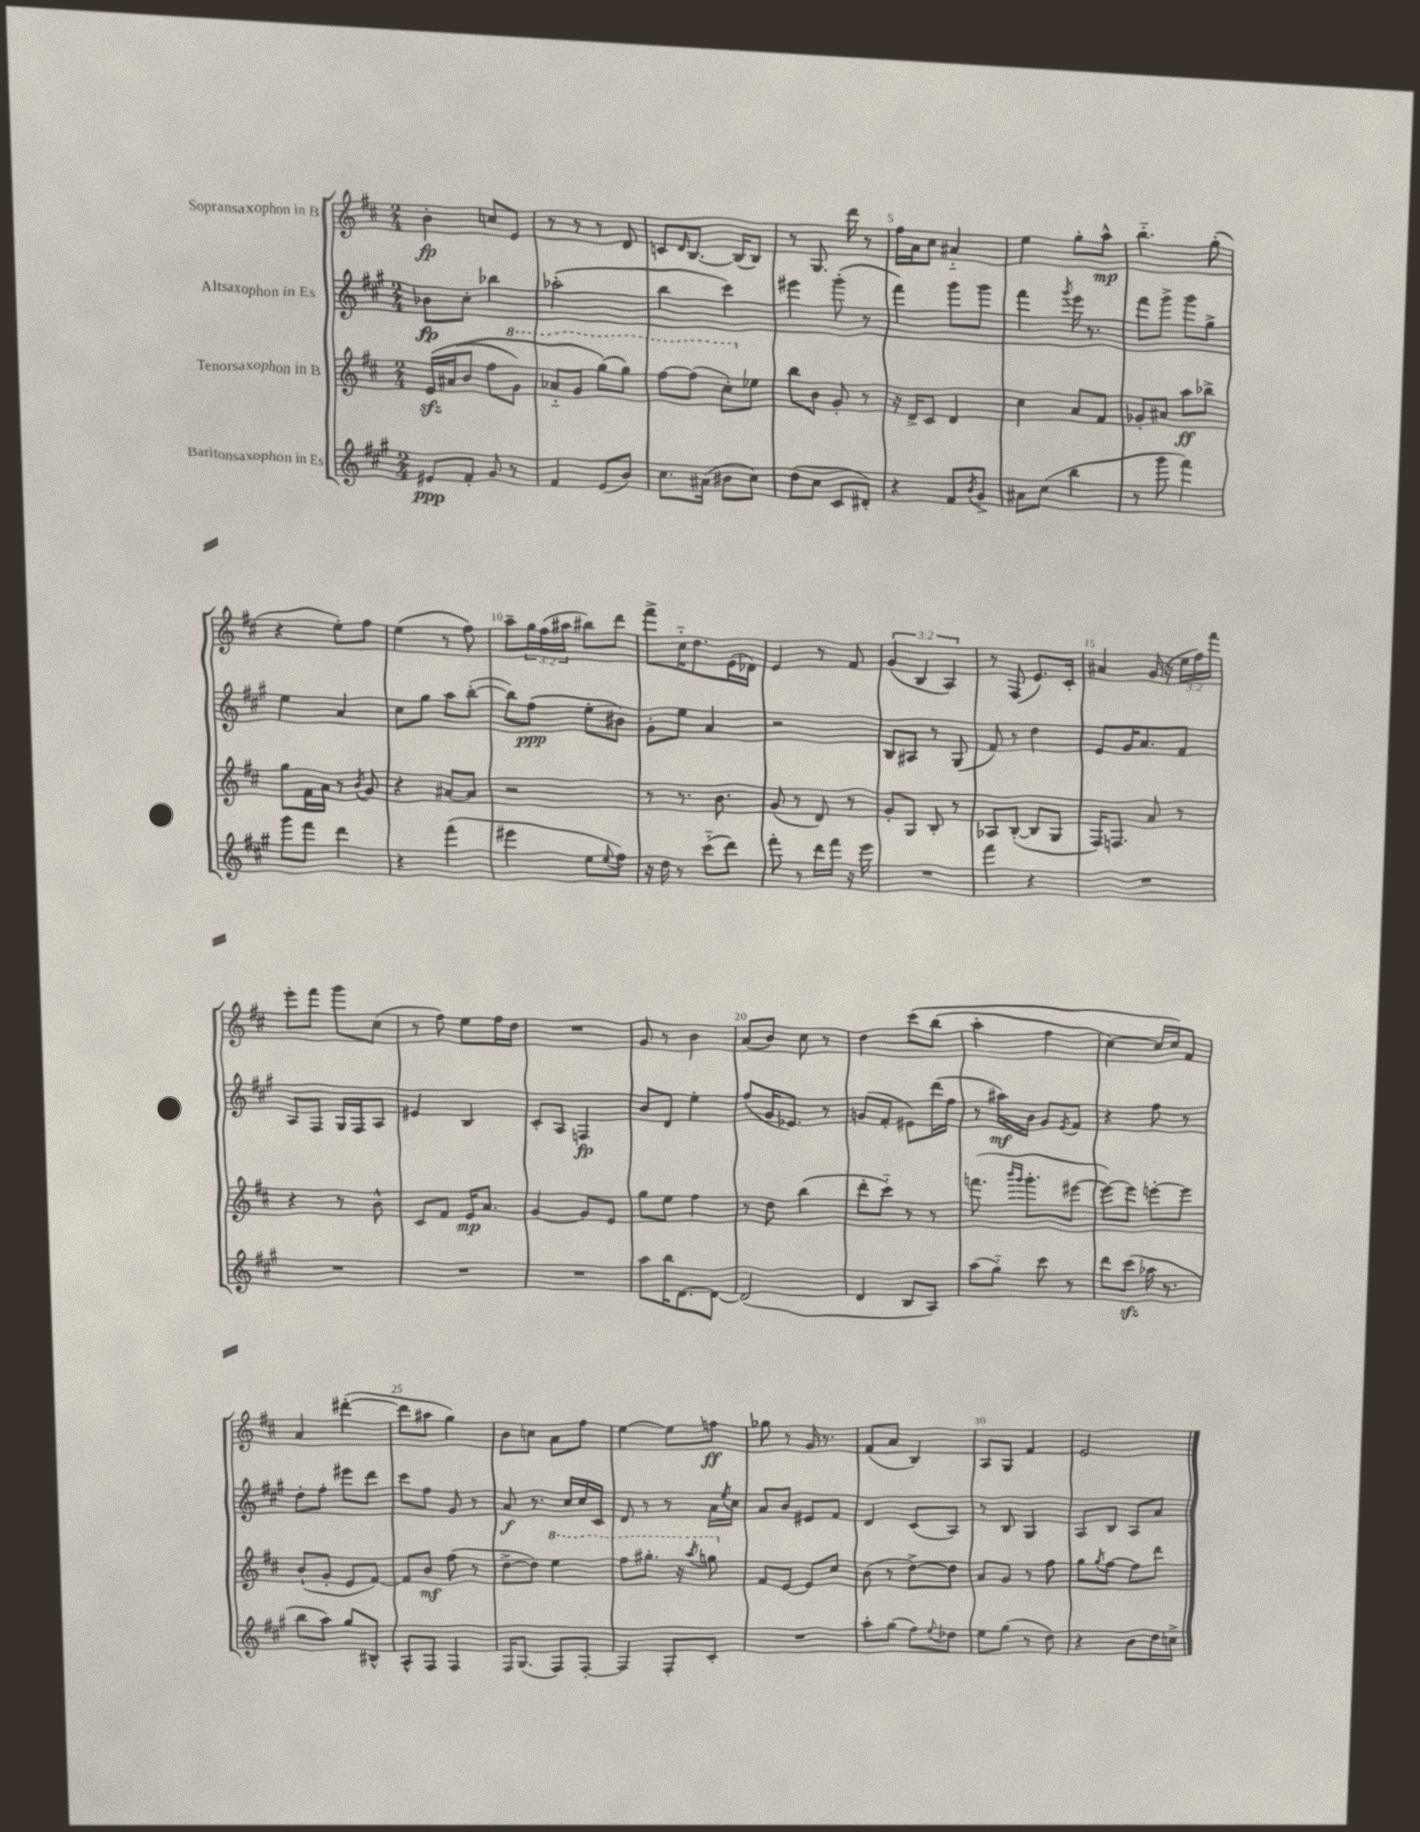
<<
\new StaffGroup <<
\new Staff = "s0" \with { instrumentName = "Sopransaxophon in B" } {
    \clef treble \key d \major \numericTimeSignature \time 2/4 \override Staff.TupletNumber.text = #tuplet-number::calc-fraction-text
    b'4-.\fp c''8 e'8 |
    r8 r8 r8 d'8 |
    c'8 \grace { d'16 } b8.~ b16( b8) |
    r8 g8. d'''16 r8 |
    fis''16 a'16 cis''8 ais'4-_ |
    e''4 g''8-. a''8-^\mp |
    b''4.-_ g''8-.( |
    r4 e''8-.) fis''8 |
    e''4( r8 fis''8) |
    a''8-- \tuplet 3/2 { g''16 fis''16( ais''16 } bis''8) d'''8 |
    fis'''8-> cis''16-_ d''8. e'16( des'16) |
    e'4 r8 fis'8 |
    \tuplet 3/2 { g'4( b4 a4) } |
    r8 fis8( e'8.) cis'16-. |
    ais'4 g'16( r16 \tuplet 3/2 { e''16 fis''16) fis'''16 } |
    e'''8-. fis'''8 g'''8 cis''8( |
    r8 fis''8) e''8 fis''16 d''16 |
    R2 |
    g'8 r8 b'4 |
    a'8( b'8) cis''8 r8 |
    d''4 cis'''8\( b''8( |
    a''4-. fis''4 |
    cis''4~) cis''16 cis''16\) fis'8 |
    a'4 dis'''4~-.( |
    dis'''8 ais''8 g''4) |
    b'8 c''8 a'8 fis''8 |
    e''4~ e''8 f''8\ff |
    ges''8 r8 g'16 r8. |
    fis'8( a'8 b4) |
    a8 g8 fis'4 |
    e'2 \bar "|." |
}
\new Staff = "s1" \with { instrumentName = "Altsaxophon in Es" } {
    \clef treble \key a \major \numericTimeSignature \time 2/4
    bes'8\fp cis''8-. bes''4 |
    aes''2-.( |
    b''4 cis'''4) |
    eis'''4 gis'''8-.( r8 |
    fis'''4) gis'''8 gis'''8 |
    fis'''4 \acciaccatura { gis'''8 } e'''16 r8. |
    fis'''8 gis'''8-> gis'''8 gis''8-> |
    e''4 a'4 |
    cis''8 gis''8 a''8 b''8~-.( |
    b''8) fis''8\ppp( e''8-. bis'8) |
    gis'8-. e''8 a'4 |
    r2 |
    b8 ais8 r8 gis8( |
    fis'8) r8 d''4 |
    e'8 gis'16 a'8. fis'8 |
    a8 fis8 gis16 fis16 a8 |
    eis'4 b4 |
    cis'8-. a8 f4\fp |
    b'8 d'8 e''4-. |
    fis''8( gis'16 ees'8.) r8 |
    g'8( fis'8-. eis'8) d'''16( fis''16 |
    r8 ais''16\mf) b'16 gis'8 \acciaccatura { e'8 } fis'8 |
    r4 fis''8 r8 |
    d''8-. fis''8-. eis'''8 d'''8 |
    cis'''8 fis''8 gis'8 r8 |
    a'8\f r8. cis''16 cis''16 cis'16 |
    d'8 r8 r8 a'16 \acciaccatura { e''8 } cis''16 |
    a'8 b'8 eis'8 fis'8 |
    d'4 cis'8( a8) |
    r8 b8 gis4 |
    a8 b8 a8 a'8 \bar "|." |
}
\new Staff = "s2" \with { instrumentName = "Tenorsaxophon in B" } {
    \clef treble \key d \major \numericTimeSignature \time 2/4
    e'16\sfz\( ais'16( b'8 fis''8 \ottava #1 g''8) |
    aes''8-_ g''8 g'''8(\) g'''8) |
    fis'''8~ fis'''8( cis'''8-.) \ottava #0 ees''8 |
    b''8 b'8 g'8-. r8 |
    r16 d'16-> cis'8 d'4 |
    cis''4 a'8 fis'8 |
    ges'8-. ais'8 a''8\ff bes''8-> |
    g''8 fis'16 a'16 r8 \acciaccatura { b'8 } g'8 |
    r4 ais'8~ ais'8 |
    r2 |
    r8 r8. b'8. |
    g'8( r8 d'8) r8 |
    g'8-. g8 b8-. r8 |
    aes8 b8~-.( b8 g8 |
    fis16) f8. a'8 r8 |
    r4 r8 b'8-^ |
    cis'8 fis'8 e'16\mp a'8. |
    g'4~ g'8 e'8 |
    g''8 e''8 fis''4 |
    r8 d''8 b''4( |
    d'''8-. cis'''8-_) r8 r8 |
    f'''8.( \grace { b'''16 g'''16 } g'''8.-. eis'''8~ |
    eis'''8~) eis'''8 e'''8~-. e'''8 |
    b'8-!( g'8-. e'8 fis'8~) |
    fis'8 b'8\mf fis''8( r8 |
    d''8~-> d''8) \ottava #1 e'''4 |
    fis'''8 gis'''8.-. r16 \acciaccatura { a'''8 } g'''8 \ottava #0 |
    fis'8 e'8~ e'8 cis''8 |
    b'8( r8 d''8~->) d''8 |
    a'8 g'8 r8 fis''8 |
    g''8 \acciaccatura { g''8 } fis''8~ fis''8 d'''8 \bar "|." |
}
\new Staff = "s3" \with { instrumentName = "Baritonsaxophon in Es" } {
    \clef treble \key a \major \numericTimeSignature \time 2/4
    eis'8\ppp fis'8-. gis'8 r8 |
    fis'4 e'8( b'8) |
    cis''8. ais'16( bis'8 cis''8) |
    d''8( cis''8 cis'8 dis'8-.) |
    r4 fis'8 \acciaccatura { b'8 } gis'8-> |
    ais'8 cis''8( b''4 |
    r8 gis'''8 fis'''4) |
    gis'''8 fis'''8 d'''4 |
    r4 fis'''4( |
    eis'''4 e''8 \appoggiatura { e''8 } fis''8) |
    r16 d''16 r8 cis'''8-_( d'''8) |
    fis'''8-. r8 d'''16 fis'''16 r16 e'''16 |
    R2 |
    fis'''4 r4 |
    R2 |
    R2 |
    R2 |
    R2 |
    a''8 b''16 d'8.~ d'8~ |
    d'2( |
    d'4 b8 a8) |
    a''8( gis''8-_) cis'''8 r8 |
    d'''8 cis'''8\sfz( aes''16 r8. |
    b''8 a''8) gis''8 bis8-^ |
    a8-^ fis8 fis4 |
    fis16 gis8.( fis8) fis8~-. |
    fis4 fis8-. cis'8-. |
    R2 |
    a''8-. gis''8( fis''8) \appoggiatura { e''8 } des''8 |
    e''8 gis''8( r8 d''8) |
    r4 b'8 d''16 c''16-> \bar "|." |
}
>>
>>
\layout { \context { \Score \override BarNumber.break-visibility = ##(#f #t #t) barNumberVisibility = #(every-nth-bar-number-visible 5) } }
